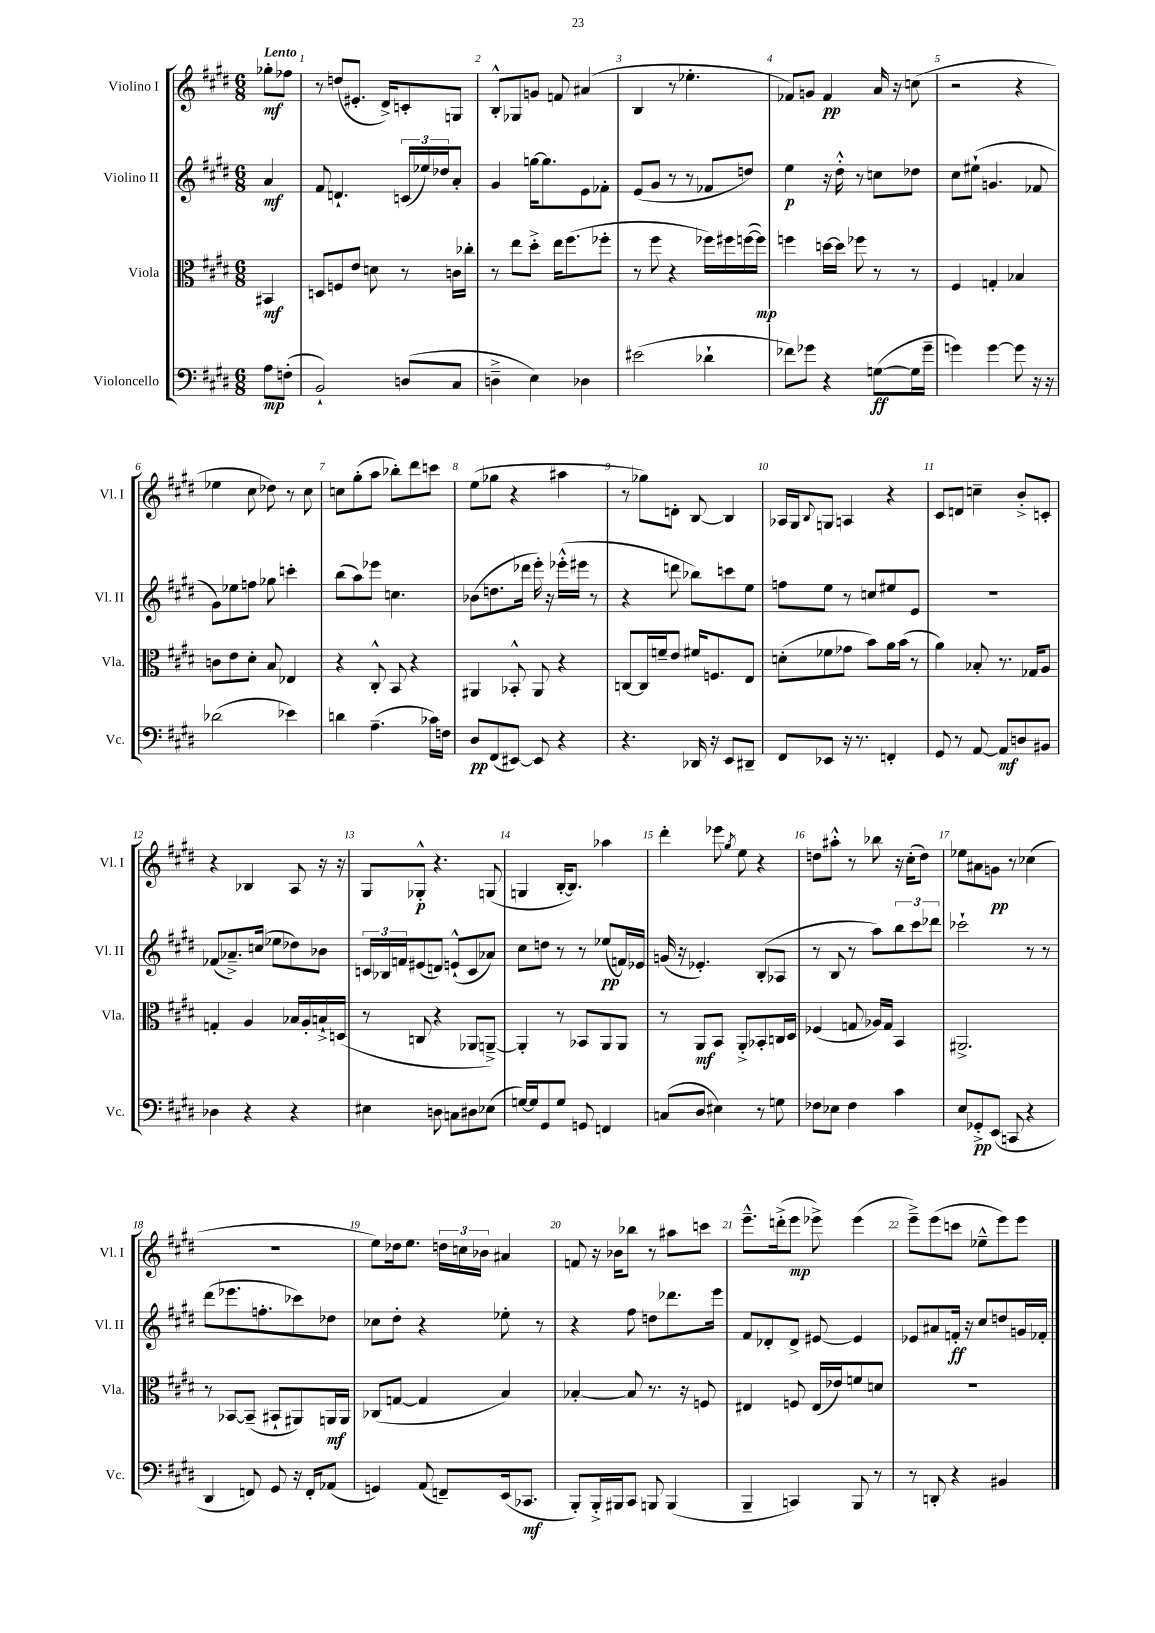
<<
\new StaffGroup <<
\new Staff = "s0" \with { instrumentName = "Violino I" shortInstrumentName = "Vl. I" } {
    \clef treble \key e \major \numericTimeSignature \time 6/8 \partial 4 \tempo "Lento"
    ges''8-.\mf fes''8 |
    r8 d''8( eis'8.-. dis'16->) c'8-. g8 |
    b8-.-^ ges8 g'8 f'8 ais'4( |
    b4 r8 ees''4.-. |
    fes'8) g'8 fes'4\pp a'16 r16 c''8( |
    r2 r4 |
    ees''4 cis''8 des''8) r8 cis''8 |
    c''8 gis''8-.( a''8 bes''8-.) dis'''8 c'''8 |
    e''8( ges''8 r4 ais''4 |
    r8 ges''8) d'8-. b8~ b4 |
    aes16 gis16 \appoggiatura { b8 } g8 a4 r4 |
    cis'8 d'8 c''4-- b'8-.-> c'8-. |
    r4 bes4 a8 r16 r16 |
    gis8 ges8-.-^\p r4. g8( |
    g4 b16~-. b8.) aes''4 |
    dis'''4-. ees'''8 \acciaccatura { gis''8 } e''8 r4 |
    d''8 ais''8-.-^ r8 bes''8 r16 cis''16-.( d''8) |
    ees''8 ais'8 g'8\pp r8 ces''4( |
    R2. |
    e''8) des''16 e''8. \tuplet 3/2 { d''16 c''16 bes'16 } ais'4 |
    f'8 r16 bes'16 bes''8 r8 ais''8 c'''8 |
    e'''8.---^ d'''16-.->( e'''8\mp ees'''8->) ees'''4( |
    e'''8--->) e'''8( c'''8 ees''8---^ e'''8) e'''8 \bar "|." |
}
\new Staff = "s1" \with { instrumentName = "Violino II" shortInstrumentName = "Vl. II" } {
    \clef treble \key e \major \numericTimeSignature \time 6/8 \partial 4
    a'4\mf |
    fis'8 d'4.-! \tuplet 3/2 { c'16( ees''16) des''16 } a'8-. |
    gis'4 g''16~ g''8. e'8 fes'8-. |
    e'8( gis'8 r8 r8 fes'8 d''8) |
    e''4\p r16 dis''16-.-^ r8 c''8 des''8 |
    cis''8 eis''8-!( g'4. fes'8 |
    gis'8) ees''8 f''8 ges''8 c'''4-. |
    b''8( a''8) ees'''8 c''4. |
    bes'8( d''8. des'''16 e'''16-.) r16 ees'''16-.-^( eis'''16 r8 |
    r4 d'''8 bes''8) c'''8 e''8 |
    f''8 e''8 r8 c''8 eis''8 e'8 |
    R2. |
    fes'8( aes'8.--->) c''16( ees''8 des''8) bes'8 |
    \tuplet 3/2 { c'16 bes16 f'16 } eis'8( d'8) e'8-!-^( c'8 aes'8) |
    cis''8 d''8 r8 r8 ees''8\pp( f'16) ees'16 |
    g'16( r16 ees'4.-.) b8-.( aes8 |
    r8 b8 r8 a''8) \tuplet 3/2 { b''8 cis'''8 des'''8 } |
    ces'''2-! r8 r8 |
    dis'''8( ees'''8. f''8.-. ces'''8) des''8 |
    ces''8 dis''8-. r4 ees''8-. r8 |
    r4 fis''8 d''8 des'''8. e'''16 |
    fis'8 des'8-. des'8-> eis'8~ eis'4 |
    ees'8 ais'8 f'16-.\ff r16 cis''8 d''8 g'16 fes'16-. \bar "|." |
}
\new Staff = "s2" \with { instrumentName = "Viola" shortInstrumentName = "Vla." } {
    \clef alto \key e \major \numericTimeSignature \time 6/8 \partial 4
    bis,4\mf |
    d8 f8 e'8 d'8 r8 c'16 ces''16-. |
    r8 e''8 dis''8-.-> e''16 fis''8.( fes''8-. |
    r8 fis''8 r4 fes''16) fis''16 f''16~( f''16\mp) |
    f''4 d''16~ d''16 fes''8 r8 r8 |
    fis4 g4-. bes4 |
    c'8 e'8 dis'8-. b8 ees4 |
    r4 cis8-.-^ b,8 r4 |
    ais,4 bes,8-.-^ ais,8 r4 |
    c8~ c16 f'16-- e'8 fis'16 f8. e8 |
    d'8-.( fes'8 ges'8 b'8) a'16 b'16( r8 |
    a'4) bes8-. r8. ges16 a8 |
    g4-. a4 bes16 a16-. b16-!-> d16( |
    r8 c8 r4 aes,8 a,8~--->) |
    a,4-. r8 bes,8 a,8 a,8 |
    r8 a,8\mf b,8 a,8-.-> bes,8-. c16 dis16 |
    fes4( g8 aes16) g16 b,4 |
    ais,2.-> |
    r8 bes,8~ bes,8--( bis,8-! ais,8) a,16\mf a,16 |
    ces8( g8~ g4 b4) |
    bes4~-. bes8 r8. r16 f8 |
    eis4 f8 eis16( ees'16) f'8 d'8 |
    R2. \bar "|." |
}
\new Staff = "s3" \with { instrumentName = "Violoncello" shortInstrumentName = "Vc." } {
    \clef bass \key e \major \numericTimeSignature \time 6/8 \partial 4
    a8\mp f8-.( |
    b,2-!) d8( cis8 |
    d4---> e4) des4 |
    eis'2( des'4-! |
    fes'8) ges'8 r4 g8~\ff( g16 ges'16-- |
    g'4) g'4~ g'8 r16 r16 |
    des'2( ees'4) |
    d'4 a4.--( ces'16) f16 |
    dis8\pp fis,8( eis,8~) eis,8 r4 |
    r4. des,16 r16 e,8 dis,8-- |
    fis,8 ees,8 r16 r8. f,4-. |
    gis,8 r8 a,8~ a,8\mf d8 bis,8 |
    des4 r4 r4 |
    eis4 d8 c8 dis8 ees8( |
    g16~) g16 gis,8 g8 g,8 f,4 |
    c8( dis8 eis4) r8 g8 |
    fes8 ees8 fes4 cis'4 |
    e8 ges,8-.->\pp e,8( c,8 r4 |
    dis,4 f,8) gis,8 r16 f,16-. aes,8( |
    g,4) a,8( f,8--) e,16( ces,8.\mf |
    b,,8-.) b,,16-.-> bis,,16 cis,8 b,,8 b,,4( |
    b,,4-- c,4) b,,8 r8 |
    r8 d,8-. r4 bis,4 \bar "|." |
}
>>
>>
\layout { \context { \Score \override BarNumber.break-visibility = ##(#f #t #t) barNumberVisibility = #all-bar-numbers-visible } }
